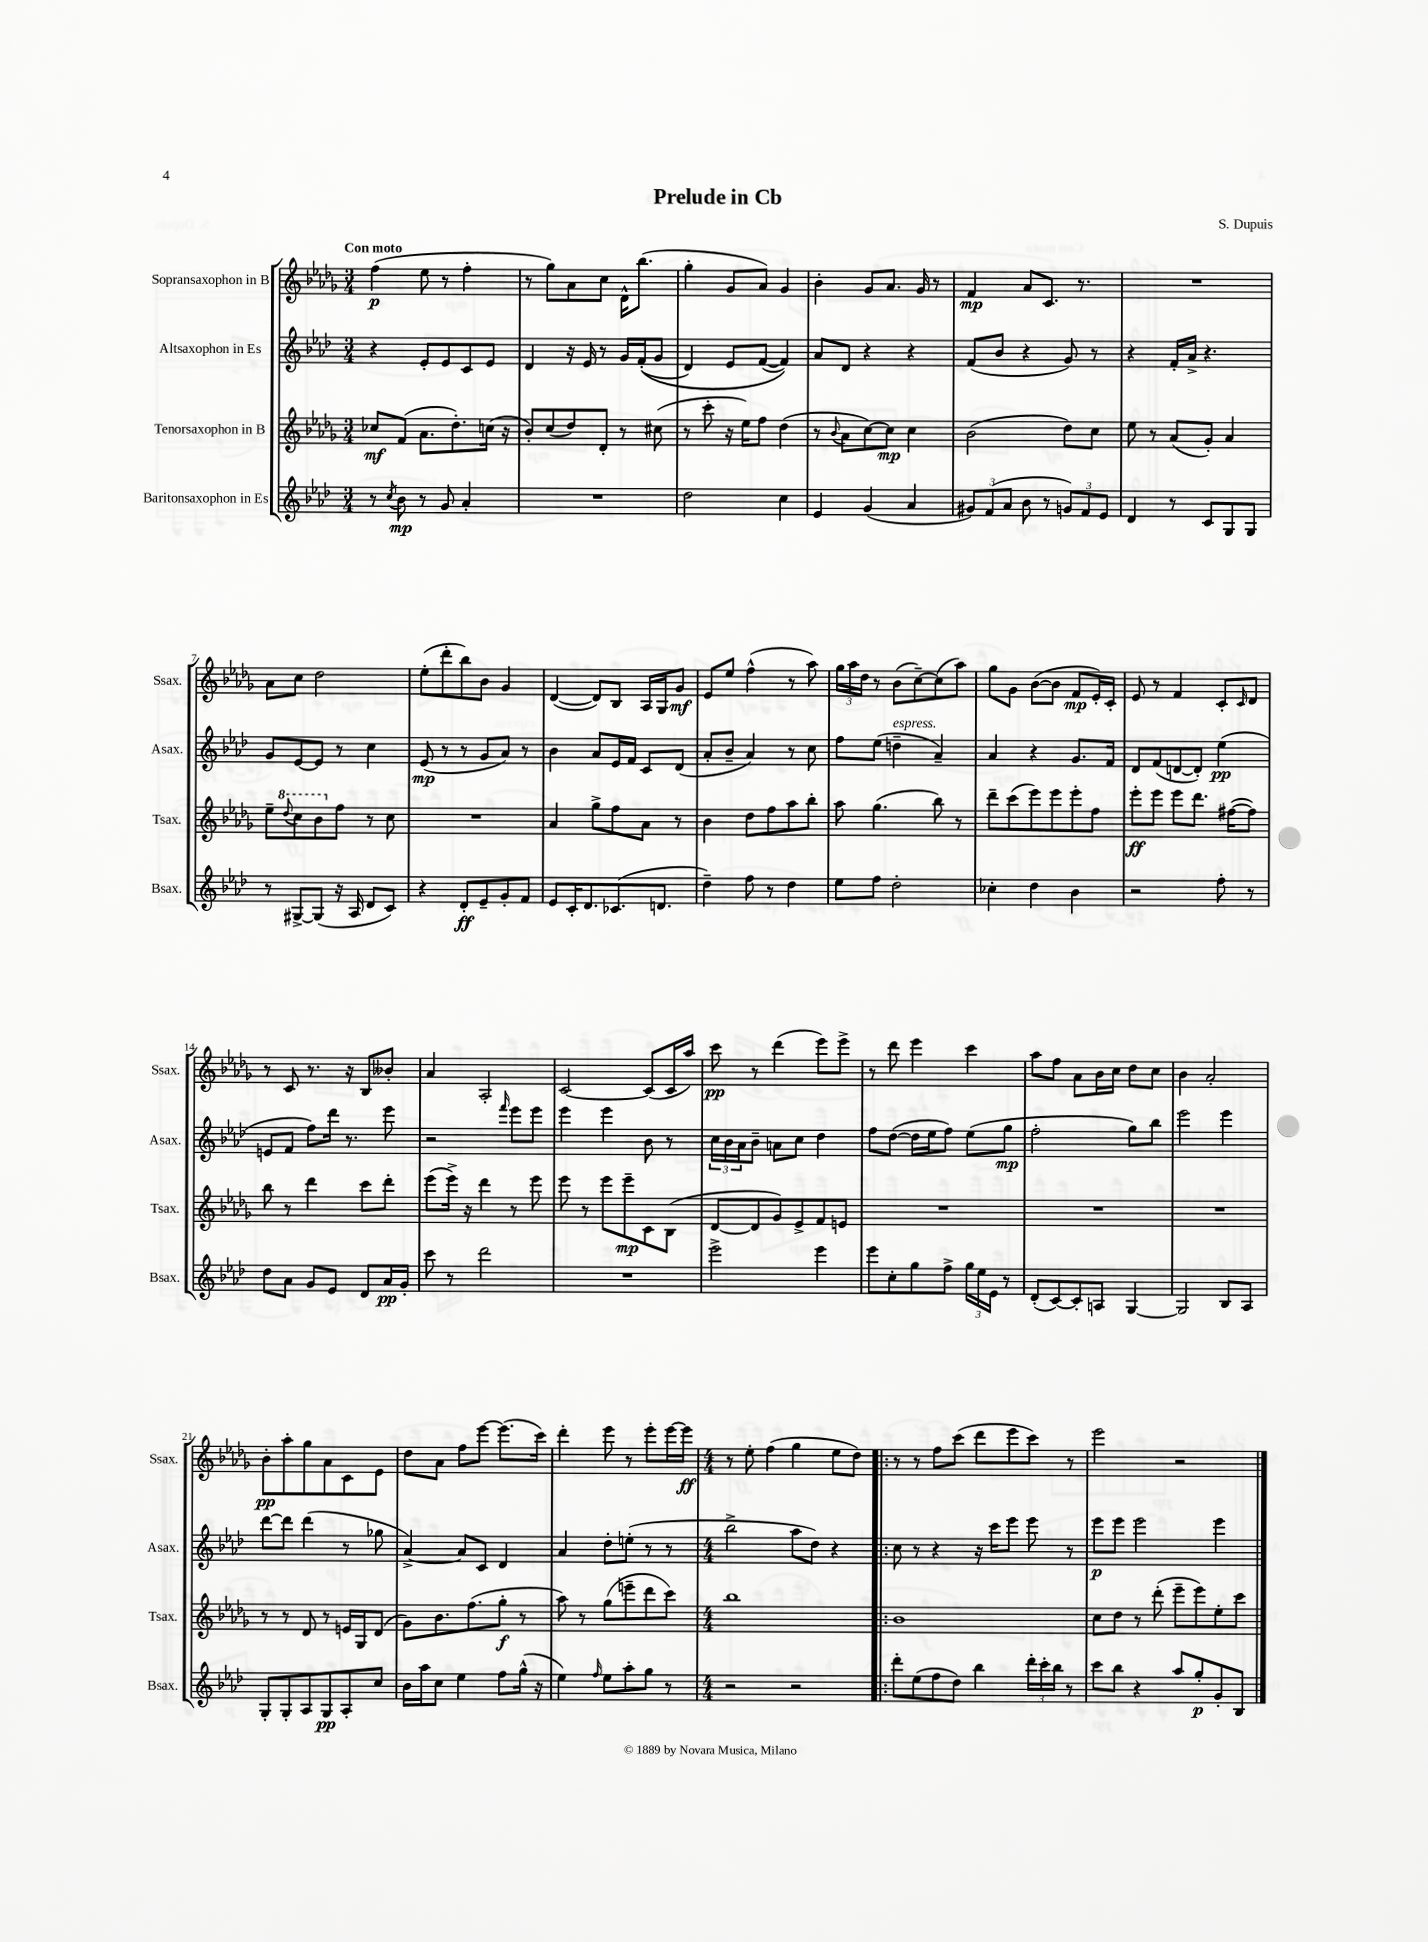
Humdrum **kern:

**kern	**kern	**kern	**kern
*staff4	*staff3	*staff2	*staff1
*clefG2	*clefG2	*clefG2	*clefG2
*k[b-e-a-d-]	*k[b-e-a-d-g-]	*k[b-e-a-d-]	*k[b-e-a-d-g-]
*M3/4	*M3/4	*M3/4	*M3/4
8r	8cc-/L	4r	(4ff\
8qcc/	.	.	.
8b-\	(8f/J	.	.
8r	8.a-\L	8e-'/L	8ee-\
8g/	.	8e-/	8r
.	8.dd-'\)	.	.
4a-'/	.	8c/	4ff'\
.	(16cc\Jk	8e-/J	.
.	16r	.	.
=	=	=	=
2.r	8b-'/L)	4d-/	8r
.	(8cc/	.	8gg-\L)
.	8dd-/)	16r	8a-\
.	.	16e-/	.
.	8d-'/J	8r	8cc\J
.	8r	16g/LL	16d-^^\LK
.	.	&((16f'/J	(8.bb-\J
.	(8cc#\	8g/J	.
=	=	=	=
2dd-\	8r	4d-/)	4gg-'\
.	8ccc'\	.	.
.	16r	8e-/L	8g-/L
.	16ee-\LK)	.	.
.	8ff\J	([8f/J	8a-/J)
4cc\	(4dd-\	4f/])&)	4g-/
=	=	=	=
4e-/	8r	8a-/L	4b-'\
.	8qqb-/	.	.
.	8a-\L	8d-/J	.
(4g/	[8cc\)	4r	8g-/L
.	8cc\]J	.	8.a-/J
4a-/	4cc\	4r	.
.	.	.	16g-/
.	.	.	8r
=	=	=	=
12g#/L)	(2b-\	(8f/L	4f/
(12f/	.	.	.
.	.	8b-/J	.
12a-/J	.	.	.
8b-\	.	4r	8a-/L
8r	.	.	8.c/J
12g/L)	8dd-\L)	8g/)	.
.	.	.	8.r
12f/	.	.	.
.	8cc\J	8r	.
12e-/J	.	.	.
=	=	=	=
4d-/	8ee-\	4r	2.r
.	8r	.	.
8r	(8a-/L	16f'/LL	.
.	.	16a-^/JJ	.
8c/L	8g-'/J)	4.r	.
8G/	4a-/	.	.
8G/J	.	.	.
=	=	=	=
8r	8ee-~\L	8g/L	8a-\L
.	8qqddd-/	.	.
[8G#^/L	8ccc\	[8e-/	8cc\J
(8G#/]J	8bb-\	8e-/]J	2dd-\
16r	8ff\J	8r	.
16A-/	.	.	.
8d-/L	8r	4cc\	.
8c/J)	8cc\	.	.
=	=	=	=
4r	2.r	(8e-/	(8ee-'\L
.	.	8r	8ddd-'\
8d-'/L	.	8r	8bb-\)
8e-~/	.	8g/L	8b-\J
8g'/	.	8a-/J)	4g-/
8f/J	.	8r	.
=	=	=	=
8e-/L	4a-/	4b-\	([4d-/
16c'/K	.	.	.
8.d-/	.	.	.
.	8gg-^\L	8a-/L	8d-/]L)
(8.c-/	8ff\	16e-/L	8B-/J
.	.	16f/JJ	.
.	8a-\J	8c/L	16A-/LL
8.d/J	.	.	16G-/J
.	8r	(8d-/J	8g-/J
=	=	=	=
4dd-~\)	4b-\	8a-'/L	8e-/L
.	.	8b-~/J	8ee-/J
8ff\	8dd-\L	4a-/)	(4ff^^\
8r	8ff\	.	.
4dd-\	8aa-\	8r	8r
.	8bb-'\J	8cc\	8aa-\)
=	=	=	=
8ee-\L	8aa-\	8ff\L	24gg-\LL
.	.	.	24aa-\
.	.	.	24dd-\JJ
8ff\J	(4.gg-\	(8ee-\J	8r
2dd-'\	.	4dd~\	(8b-\L
.	.	.	[8cc~\)
.	8bb-\)	4a-~/)	(8cc\]
.	8r	.	8aa-\J)
=	=	=	=
4cc-'\	8ddd-~\L	4a-/	8gg-\L
.	(8ccc\	.	8g-\J
4dd-\	8eee-\)	4r	([8b-\L
.	8eee-\	.	8b-\]J
4b-\	8eee-'\	8.g/L	8f/L
.	8ff\J	.	16e-'/L)
.	.	16f/Jk	16c'/JJ
=	=	=	=
2r	8eee-'\L	8d-/L	8e-/
.	8eee-\J	(8f/	8r
.	8eee-\L	[8d/	4f/
.	8.ddd-\J	8d'/]J)	.
8ff'\	.	(4ee-\	8c'/L
.	([16ff#\LK	.	.
.	.	.	16qqc/
8r	8ff#\]J)	.	8d-/J
=	=	=	=
8dd-\L	8bb-\	8e/L	8r
8a-\J	8r	8f/J	8c/
8g/L	4ddd-\	8ff\L)	8.r
8e-/J	.	16ddd-\Jk	.
.	.	8.r	16r
8d-/L	8ccc\L	.	8B-/L
16a-/L	8ddd-'\J	8eee-\	8b--'/J
16g'/JJ	.	.	.
=	=	=	=
8ccc\	(8eee-\L	2r	4a-/
8r	16eee-^\Jk)	.	.
.	16r	.	.
2ddd-\	4ddd-\	.	2A-'/
.	.	16qqfff/	.
.	8r	8eee-\L	.
.	8eee-\	8eee-\J	.
=	=	=	=
2.r	8eee-\	4eee-\	[2c/
.	8r	.	.
.	8eee-\L	4eee-\	.
.	8eee-~\	.	.
.	8c\	8b-\	(8c/]L
.	(8B-\J	8r	16c/L
.	.	.	16aa-/JJ)
=	=	=	=
2eee-^\	[8d-/L	24cc\LL	8ccc\
.	.	24b-\	.
.	.	24a-\J	.
.	8d-/]	8b-~\J	8r
.	8g-/)	8a\L	(4ddd-\
.	8e-^/	8cc\J	.
4eee-\	8f/	4dd-\	8eee-\L)
.	8e/J	.	8eee-^\J
=	=	=	=
8eee-\L	2.r	8ff\L	8r
8cc'\	.	([8dd-\J	8ddd-\
8gg\	.	16dd-\]LL	4eee-\
.	.	16ee-\J	.
8ff^\J	.	8ff\J)	.
24gg\LL	.	(8ee-\L	4ccc\
24ee-\	.	.	.
24e-\JJ	.	.	.
8r	.	8gg\J	.
=	=	=	=
(8d-'/L	2.r	2ff'\	8aa-\L
[8c/)	.	.	8ff\J
8c'/]	.	.	8a-\L
8A/J	.	.	16b-\L
.	.	.	16cc\JJ
[4G/	.	8gg\L)	8dd-\L
.	.	8bb-\J	8cc\J
=	=	=	=
2G/]	2.r	2eee-\	4b-\
.	.	.	2a-'/
8B-/L	.	4eee-\	.
8A-/J	.	.	.
=	=	=	=
8G'/L	8r	[8ddd-\L	8b-'\L
8G'/	8r	8ddd-\]J	8aa-'\
8A-/	8d-/	(4ddd-\	8gg-\
8G/	8r	.	8a-\
8A-'/	16e/LL	8r	8c\
.	16G-/J	.	.
8cc/J	(8d-/J	8gg-\	8e-\J
=	=	=	=
16b-\LL	8g-\L)	[4a-^/)	8dd-\L
16aa-\J	.	.	.
8cc\J	8.b-\	.	8a-\J
4ee-\	.	8a-/]L	8ff\L
.	(8.ff\	.	.
.	.	8c/J	[8eee-\J
8ff\L	8gg-'\J	4d-/	(8.eee-\]L
(16gg^^\Jk	8r	.	.
16r	.	.	16ccc\Jk)
=	=	=	=
4ee-\)	8aa-\)	4a-/	4ddd-'\
.	8r	.	.
16qqff/	.	.	.
8ee-\L	(8gg-\L	8dd-'\L	8eee-\
8aa-'\	8eee~\	(8ee'\J	8r
8gg\J	8ddd-\	8r	8eee-'\L
8r	8ccc\J)	8r	[16eee-\L
.	.	.	16eee-\]JJ
=	=	=	=
*M4/4	*M4/4	*M4/4	*M4/4
2r	1bb-	2bb-^\	8r
.	.	.	8ee-'\
.	.	.	(4ff\
2r	.	8aa-\L	4gg-\
.	.	8dd-\J)	.
.	.	4r	8ee-\L
.	.	.	8dd-\J)
=!|:	=!|:	=!|:	=!|:
8ddd-'\L	1b-	8cc\	8r
(8ee-\	.	8r	8r
8ff\	.	4r	8ff\L
8dd-\J)	.	.	(8ccc\J
4bb-\	.	16r	8ddd-\L
.	.	16ccc\LK	.
.	.	8eee-\J	8eee-\
24ddd-'\LL	.	8eee-\	8ccc\J)
24ccc'\	.	.	.
24bb-\JJ	.	.	.
8r	.	8r	8r
=	=	=	=
8ccc\L	8cc\L	8eee-\L	2eee-\
8bb-\J	8dd-\J	8eee-\J	.
4r	8r	2eee-\	.
.	(8ddd-'\	.	.
8aa-/L	8eee-~\L	.	2r
8gg'/	8eee-\)	.	.
8g'/	8ee-'\	4eee-\	.
8B-/J	8ccc\J	.	.
==	==	==	==
*-	*-	*-	*-
